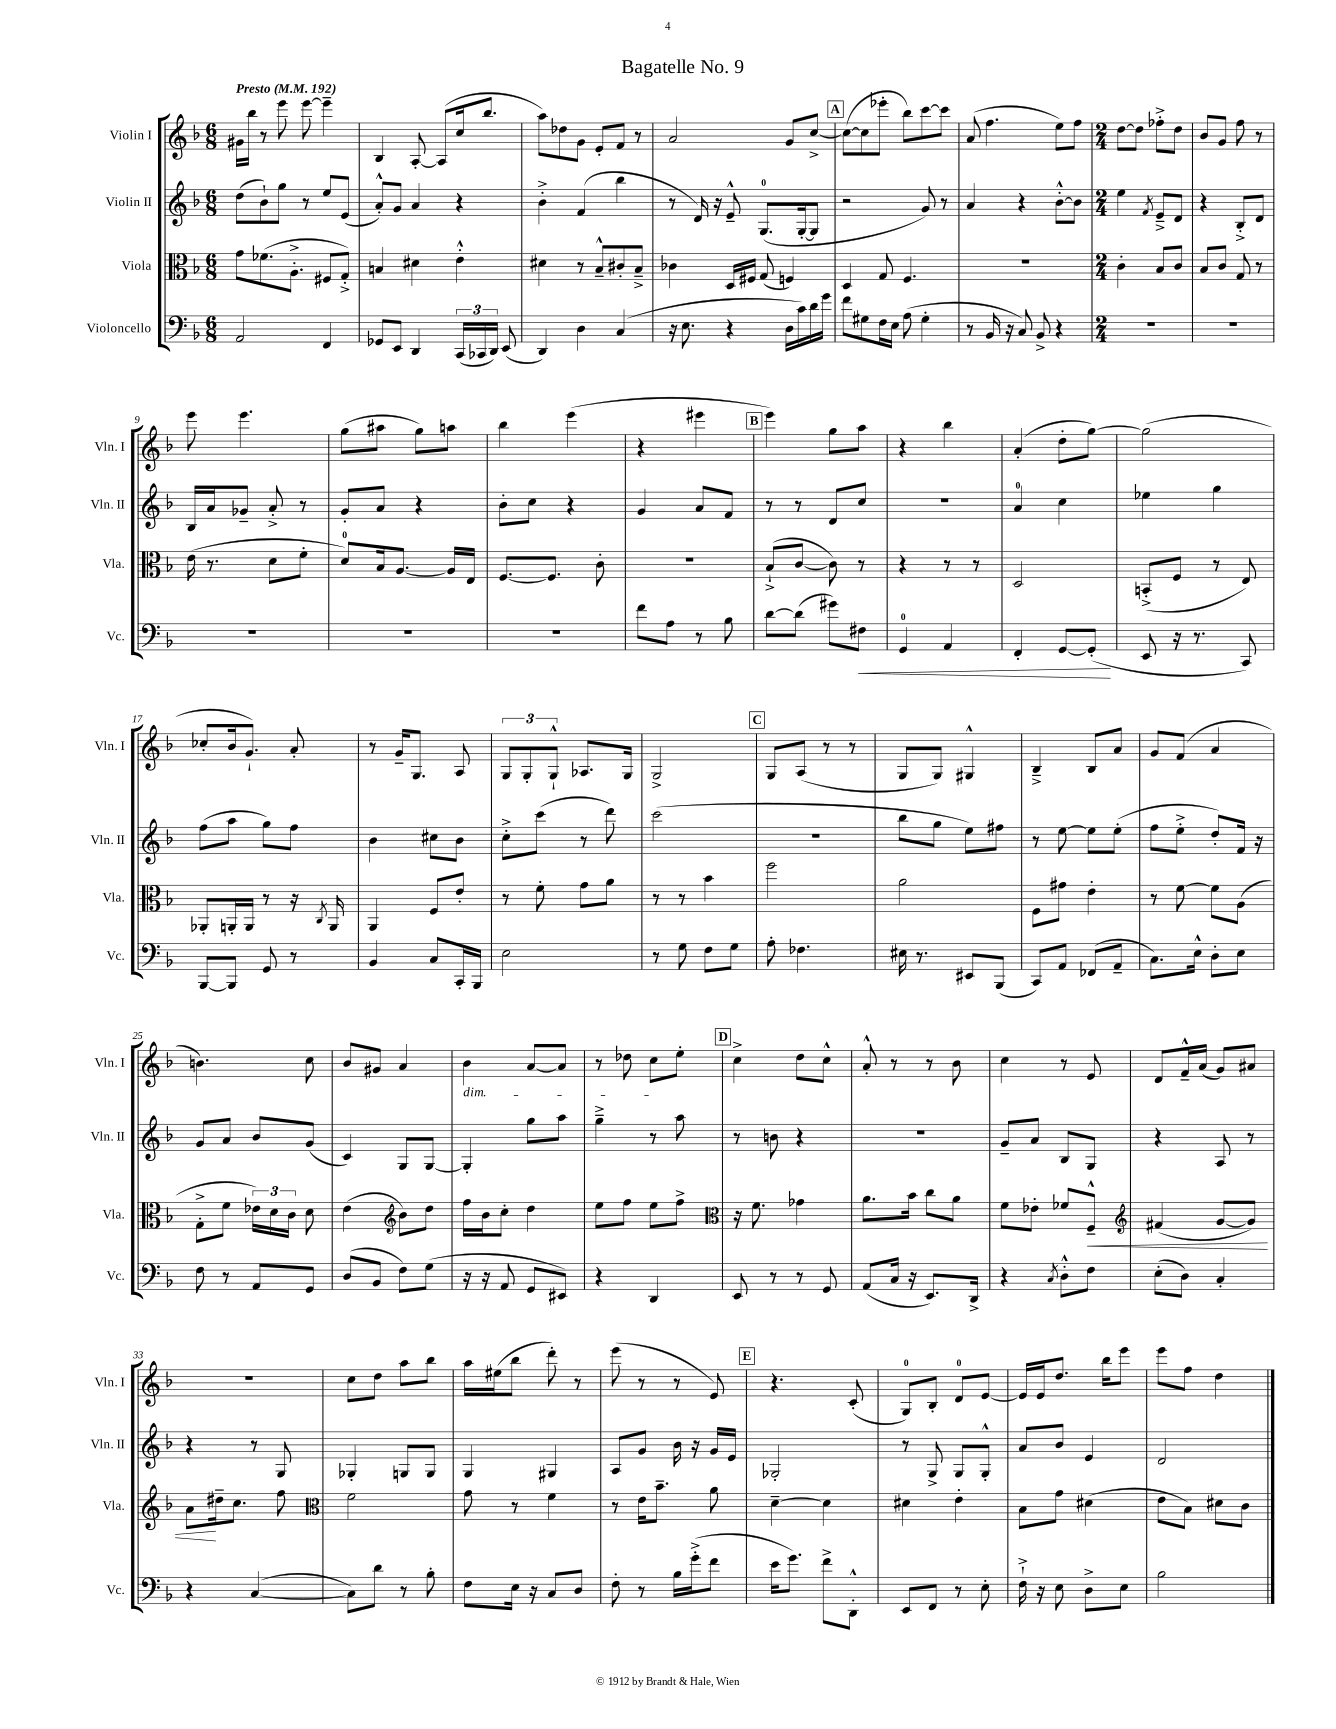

**kern	**dynam	**kern	**dynam	**kern	**kern
*part4	*part4	*part3	*part3	*part2	*part1
*staff4	*staff4	*staff3	*staff3	*staff2	*staff1
*I"Violoncello	*	*I"Viola	*	*I"Violin II	*I"Violin I
*I'Vc.	*	*I'Vla.	*	*I'Vln. II	*I'Vln. I
*clefF4	*	*clefC3	*	*clefG2	*clefG2
*k[b-]	*	*k[b-]	*	*k[b-]	*k[b-]
*M6/8	*	*M6/8	*	*M6/8	*M6/8
*MM192	*	*MM192	*	*MM192	*MM192
=1	=1	=1	=1	=1	=1
!	!	!	!	!	!LO:TX:a:B:t=Presto
2AA/	.	8g\L	.	(8dd\L	16g#X\LL
.	.	.	.	.	16bb-\JJ
.	.	(8.f-X\	.	8b-`\)	8r
.	.	.	.	8gg\J	8eee\
.	.	8.A'^\J	.	.	.
.	.	.	.	8r	[8eee\
4FF/	.	8F#X/L	.	8ee/L	4eee~\]
.	.	8G'^/J)	.	(8e/J	.
=2	=2	=2	=2	=2	=2
8GG-X/L	.	4Bn/	.	8a'^^/L)	4B-/
8EE/J	.	.	.	8g/J	.
4DD/	.	4d#X\	.	4a/	[8A'/
.	.	.	.	.	(8A/L]
(24CC/LL	.	4e'^^\	.	4r	16cc/k
24CC-X/	.	.	.	.	.
.	.	.	.	.	8.bb-/J
24DD/JJ)	.	.	.	.	.
(8EE/	.	.	.	.	.
=3	=3	=3	=3	=3	=3
4DD/)	.	4d#X\	.	4b-'^\	8aa\L)
.	.	.	.	.	8dd-X\
4D\	.	8r	.	(4f/	8g\J
.	.	8B-~^^/L	.	.	8e'/L
(4C/	.	8c#X'/	.	4bb-\	8f/J
.	.	8B-~^/J	.	.	8r
=4	=4	=4	=4	=4	=4
16r	.	4c-X\	.	8r	2a/
8.E\	.	.	.	.	.
.	.	.	.	16d/)	.
.	.	.	.	16r	.
4r	.	16D/LL	.	8e~^^/	.
.	.	16F#X/JJ	.	.	.
.	.	(8G/	.	(8.G/L	.
16D\LL	.	4Fn/)	.	.	8g/L
16c\)	.	.	.	[16G'/k	.
16d\	.	.	.	8G/J]	[8cc^/J
16g\JJ	.	.	.	.	.
!!LO:REH:place=s1:t=A
=5	=5	=5	=5	=5	=5
8f\L	.	4D/	.	2r	(8cc\L_
8G#X\	.	.	.	.	8cc\]
16F\L	.	8G/	.	.	8eee-X'\J
16E\JJ	.	.	.	.	.
(8A\	.	4.F/	.	.	8bb-\L)
4G#'\	.	.	.	8g/)	[8ccc\
.	.	.	.	8r	8ccc\J]
=6	=6	=6	=6	=6	=6
8r	.	2.r	.	4a/	(8a/
16BB-/	.	.	.	.	4.ff\
16r	.	.	.	.	.
8C/)	.	.	.	4r	.
8BB-^/	.	.	.	.	.
4r	.	.	.	[8b-'^^\L	8ee\L)
.	.	.	.	8b-\J]	8ff\J
=7	=7	=7	=7	=7	=7
*M2/4	*	*M2/4	*	*M2/4	*M2/4
2r	.	4c'\	.	4ee\	[8dd\L
.	.	.	.	.	8dd\J]
.	.	.	.	8qf/	.
.	.	8B-/L	.	8e~^/L	8ff-X'^\L
.	.	8c/J	.	8d/J	8dd\J
=8	=8	=8	=8	=8	=8
2r	.	8B-/L	.	4r	8b-/L
.	.	8c/J	.	.	8g/J
.	.	8G/	.	8B-'^/L	8ff\
.	.	8r	.	8d/J	8r
!!LO:LB:g=z
=9	=9	=9	=9	=9	=9
2r	.	(16e\	.	16B-/LL	8eee\
.	.	8.r	.	16a/J	.
.	.	.	.	8g-X~/J	4.eee\
.	.	8d\L	.	8a'^/	.
.	.	8f'\J	.	8r	.
=10	=10	=10	=10	=10	=10
2r	.	8d/L)	.	8g'/L	(8gg\L
.	.	16B-/k	.	8a/J	8aa#X\J
.	.	[8.A/J	.	.	.
.	.	.	.	4r	8gg\L)
.	.	16A/LL]	.	.	8aan\J
.	.	16E/JJ	.	.	.
=11	=11	=11	=11	=11	=11
2r	.	[8.F/L	.	8b-'\L	4bb-\
.	.	.	.	8cc\J	.
.	.	8.F/J]	.	.	.
.	.	.	.	4r	(4eee\
.	.	8c'\	.	.	.
=12	=12	=12	=12	=12	=12
8f\L	.	2r	.	4g/	4r
8A\J	.	.	.	.	.
8r	.	.	.	8a/L	4eee#X\
8B-\	.	.	.	8f/J	.
!!LO:REH:place=s1:t=B
=13	=13	=13	=13	=13	=13
[8d\L	.	(8B-`^/L	.	8r	4eee\)
(8d\J]	.	[8c/J	.	8r	.
8g#X\L)	.	8c\])	.	8d/L	8gg\L
!	!LO:HP:b	!	!	!	!
8F#X\J	<	8r	.	8cc/J	8aa\J
=14	=14	=14	=14	=14	=14
4GG/	.	4r	.	2r	4r
4AA/	.	8r	.	.	4bb-\
.	.	8r	.	.	.
=15	=15	=15	=15	=15	=15
4FF'/	.	2D/	.	4a/	(4a'/
[8GG/L	.	.	.	4cc\	8dd'\L
(8GG'/J]	.	.	.	.	[8gg\J)
.	[	.	.	.	.
=16	=16	=16	=16	=16	=16
8EE/	.	(8BBn'^/L	.	4ee-X\	(2gg\]
16r	.	8F/J	.	.	.
8.r	.	.	.	.	.
.	.	8r	.	4gg\	.
8CC/)	.	8E/)	.	.	.
!!LO:LB:g=z
=17	=17	=17	=17	=17	=17
[8BBB-/L	.	8AA-X'/L	.	(8ff\L	8cc-X'/L
8BBB-/J]	.	16AAn'/L	.	8aa\J	16b-/k
.	.	16AA/JJ	.	.	8.g`/J)
8GG/	.	8r	.	8gg\L)	.
8r	.	16r	.	8ff\J	8a'/
.	.	8qC/	.	.	.
.	.	16AA/	.	.	.
=18	=18	=18	=18	=18	=18
4BB-/	.	4AA/	.	4b-\	8r
.	.	.	.	.	16g~/KL
.	.	.	.	.	8.G/J
8C/L	.	8F/L	.	8cc#X\L	.
16CC'/L	.	8e'/J	.	8b-\J	8A/
16BBB-/JJ	.	.	.	.	.
=19	=19	=19	=19	=19	=19
2E\	.	8r	.	8cc'^\L	12G/L
.	.	.	.	.	12G'/
.	.	8f'\	.	(8ccc\J	.
.	.	.	.	.	12G`^^/J
.	.	8g\L	.	8r	8.A-X/L
.	.	8a\J	.	8ddd\)	.
.	.	.	.	.	16G/Jk
=20	=20	=20	=20	=20	=20
8r	.	8r	.	(2ccc\	2G^/
8G\	.	8r	.	.	.
8F\L	.	4b-\	.	.	.
8G\J	.	.	.	.	.
!!LO:REH:place=s1:t=C
=21	=21	=21	=21	=21	=21
8A'\	.	2ff\	.	2r	8G/L
4.F-X\	.	.	.	.	(8A/J
.	.	.	.	.	8r
.	.	.	.	.	8r
=22	=22	=22	=22	=22	=22
16E#X\	.	2a\	.	8bb-\L	8G/L
8.r	.	.	.	.	.
.	.	.	.	8gg\J	8G/J)
8EE#X/L	.	.	.	8ee\L)	4G#X^^/
(8BBB-/J	.	.	.	8ff#X\J	.
=23	=23	=23	=23	=23	=23
8CC/L)	.	8F\L	.	8r	4B-~^/
8AA/J	.	8g#X\J	.	[8ee\	.
(8FF-X/L	.	4e'\	.	8ee\L]	8B-/L
8AA~/J	.	.	.	(8ee'\J	8a/J
=24	=24	=24	=24	=24	=24
8.C\L)	.	8r	.	8ff\L	8g/L
.	.	[8f\	.	8ee'^\J	(8f/J
16E^^\Jk	.	.	.	.	.
8D'\L	.	8f\L]	.	8dd'/L)	4a/
8E\J	.	(8A\J	.	16f/Jk	.
.	.	.	.	16r	.
!!LO:LB:g=z
=25	=25	=25	=25	=25	=25
8F\	.	8G'^\L	.	8g/L	4.bn\)
8r	.	8f\J	.	8a/J	.
8AA/L	.	24e-X\LL)	.	8b-/L	.
.	.	24d\	.	.	.
.	.	24c\JJ	.	.	.
8GG/J	.	8d\	.	(8g/J	8cc\
=26	=26	=26	=26	=26	=26
(8D/L	.	(4e\	.	4c/)	8b-/L
8BB-/J	.	.	.	.	8g#X/J
*	*	*clefG2	*	*	*
8F\L)	.	8b-\L)	.	8G/L	4a/
(8G\J	.	8dd\J	.	[8G/J	.
=27	=27	=27	=27	=27	=27
!	!	!	!	!	!LO:TX:b:i:t=dim.
16r	.	16ff\LL	.	4G'/]	4b-\
16r	.	16b-\J	.	.	.
8AA/	.	8cc'\J	.	.	.
8GG/L	.	4dd\	.	8gg\L	[8a/L
8EE#X/J)	.	.	.	8aa\J	8a/J]
=28	=28	=28	=28	=28	=28
4r	.	8ee\L	.	4gg~^\	8r
.	.	8ff\J	.	.	8dd-X\
4DD/	.	8ee\L	.	8r	8cc\L
.	.	8ff^\J	.	8aa\	8ee'\J
!!LO:REH:place=s1:t=D
=29	=29	=29	=29	=29	=29
*	*	*clefC3	*	*	*
8EE/	.	16r	.	8r	4cc^\
.	.	8.f\	.	.	.
8r	.	.	.	8bn\	.
8r	.	4g-X\	.	4r	8dd\L
8GG/	.	.	.	.	8cc^^\J
=30	=30	=30	=30	=30	=30
(8AA/L	.	8.a\L	.	2r	8a'^^/
16C/Jk	.	.	.	.	8r
16r	.	16b-\Jk	.	.	.
8.EE/L)	.	8cc\L	.	.	8r
.	.	8a\J	.	.	8b-\
16DD^/Jk	.	.	.	.	.
=31	=31	=31	=31	=31	=31
4r	.	8f\L	.	8g~/L	4cc\
.	.	8e-X'\J	.	8a/J	.
8qC/	.	.	.	.	.
8D'^^\L	.	8f-X/L	.	8B-/L	8r
!	!	!	!LO:HP:b	!	!
8F\J	.	8F~^^/J	<	8G/J	8e/
=32	=32	=32	=32	=32	=32
*	*	*clefG2	*	*	*
(8E'\L	.	(4f#X/	.	4r	8d/L
8D\J)	.	.	.	.	16f~^^/L
.	.	.	.	.	(16a/JJ
4C'/	.	[8g/L	.	8A/	8g/L)
.	.	8g/J])	.	8r	8a#X/J
!!LO:LB:g=z
=33	=33	=33	=33	=33	=33
4r	.	8a\L	.	4r	2r
.	.	16dd#X~\k	[	.	.
.	.	8.cc\J	.	.	.
([4C/	.	.	.	8r	.
.	.	8ff\	.	8G/	.
=34	=34	=34	=34	=34	=34
*	*	*clefC3	*	*	*
8C\L])	.	2f\	.	4G-X'/	8cc\L
8d\J	.	.	.	.	8dd\J
8r	.	.	.	8Gn/L	8aa\L
8B-'\	.	.	.	8G/J	8bb-\J
=35	=35	=35	=35	=35	=35
8F\L	.	8g\	.	4G/	16aa\LL
.	.	.	.	.	(16ee#X\J
16E\Jk	.	8r	.	.	8bb-\J
16r	.	.	.	.	.
8C/L	.	4f\	.	4G#X/	8ddd'\)
8D/J	.	.	.	.	8r
=36	=36	=36	=36	=36	=36
8F'\	.	8r	.	8A/L	(8eee\
8r	.	16e\KL	.	8g/J	8r
.	.	8.b-~\J	.	.	.
16B-\LL	.	.	.	16b-\	8r
(16g'^\J	.	.	.	16r	.
8f\J	.	8a\	.	16g/LL	8e/)
.	.	.	.	16e/JJ	.
!!LO:REH:place=s1:t=E
=37	=37	=37	=37	=37	=37
16e\KL	.	[4d~\	.	2G-X'/	4.r
8.g\J)	.	.	.	.	.
8f^\L	.	4d\]	.	.	.
8DD'^^\J	.	.	.	.	(8c'/
=38	=38	=38	=38	=38	=38
8EE/L	.	4d#X\	.	8r	8G/L)
8FF/J	.	.	.	8G^/	8B-'/J
8r	.	4e'\	.	8G/L	8d/L
8E'\	.	.	.	8G'^^/J	[8e/J
=39	=39	=39	=39	=39	=39
16F`^\	.	8B-\L	.	8a/L	16e/LL]
16r	.	.	.	.	16e/J
8E\	.	8g\J	.	8b-/J	8.dd/J
8D^\L	.	(4d#X\	.	4e/	.
.	.	.	.	.	16bb-\KL
8E\J	.	.	.	.	8eee\J
=40	=40	=40	=40	=40	=40
2B-\	.	8e\L	.	2d/	8eee\L
.	.	8B-\J)	.	.	8ff\J
.	.	8d#X\L	.	.	4dd\
.	.	8c\J	.	.	.
==	==	==	==	==	==
*-	*-	*-	*-	*-	*-
